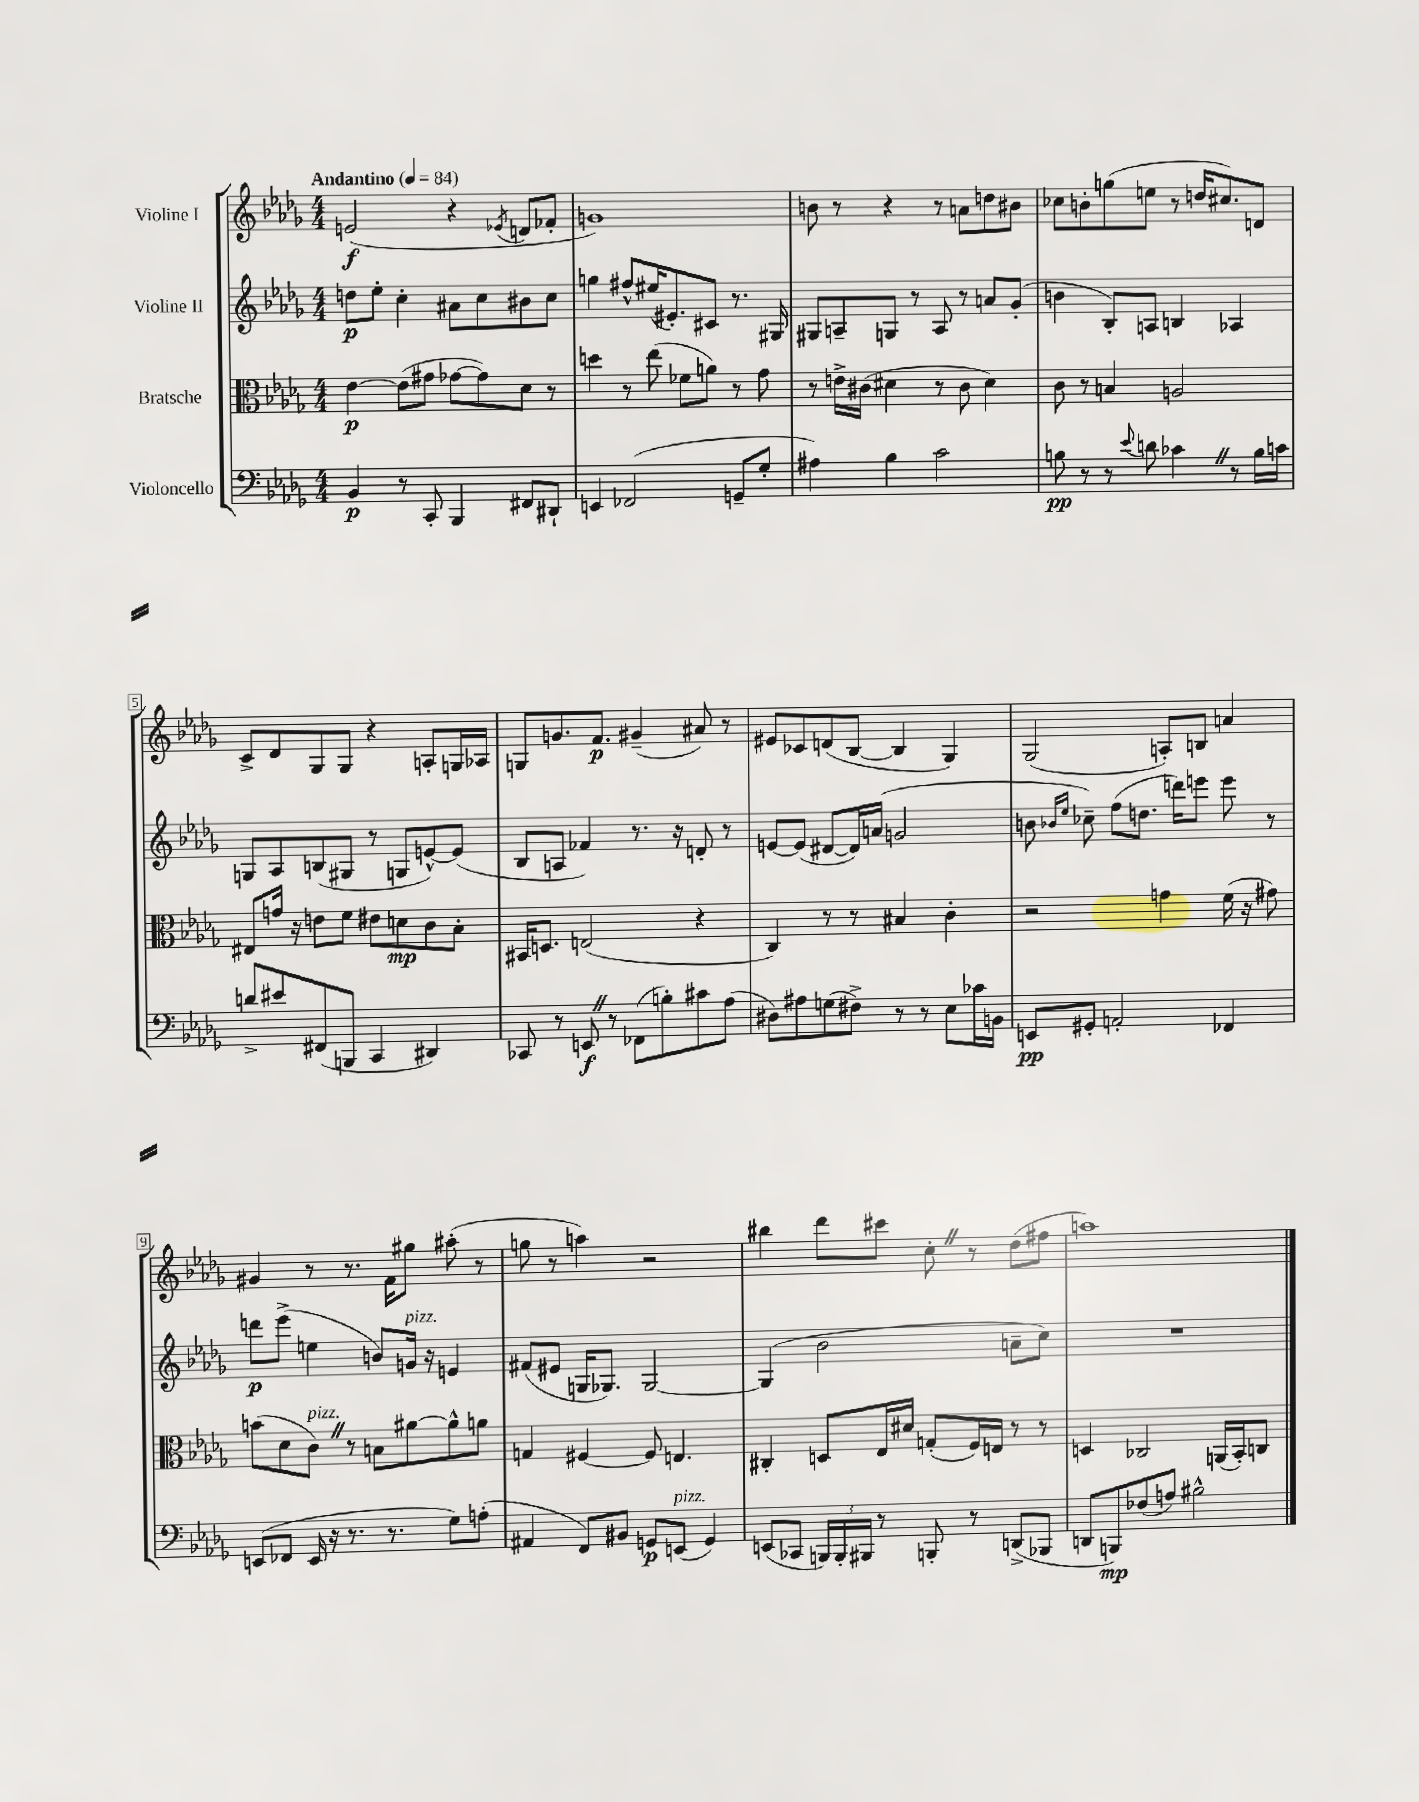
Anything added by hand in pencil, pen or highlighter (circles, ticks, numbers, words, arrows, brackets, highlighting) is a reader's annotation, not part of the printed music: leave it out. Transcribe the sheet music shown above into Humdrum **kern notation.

**kern	**dynam	**kern	**dynam	**kern	**dynam	**kern	**dynam
*part4	*part4	*part3	*part3	*part2	*part2	*part1	*part1
*staff4	*staff4	*staff3	*staff3	*staff2	*staff2	*staff1	*staff1
*I"Violoncello	*	*I"Bratsche	*	*I"Violine II	*	*I"Violine I	*
*clefF4	*	*clefC3	*	*clefG2	*	*clefG2	*
*k[b-e-a-d-g-]	*	*k[b-e-a-d-g-]	*	*k[b-e-a-d-g-]	*	*k[b-e-a-d-g-]	*
*M4/4	*	*M4/4	*	*M4/4	*	*M4/4	*
*MM84	*	*MM84	*	*MM84	*	*MM84	*
=1	=1	=1	=1	=1	=1	=1	=1
!	!	!	!	!	!	!LO:TX:a:B:t=Andantino	!
4BB-/	p	[4e-\	p	8ddn\L	p	(2en/	f
.	.	.	.	8ee-'\J	.	.	.
8r	.	(8e-\L]	.	4cc'\	.	.	.
8CC'/	.	8g#X\J	.	.	.	.	.
4BBB-/	.	[8g-X\L	.	8a#X\L	.	4r	.
.	.	8g-\])	.	8cc\	.	.	.
.	.	.	.	.	.	8qe-X/	.
8FF#X/L	.	8d-\J	.	8b#X\	.	8dn/L	.
8DD#X`/J	.	8r	.	8cc\J	.	8f-X'/J	.
=2	=2	=2	=2	=2	=2	=2	=2
4EEn/	.	4ddn\	.	4ggn\	.	1gn)	.
(2FF-X/	.	8r	.	8ff#X^^/L	.	.	.
.	.	(8ee-\	.	(16ee#X/K	.	.	.
.	.	.	.	8.e#X'/)	.	.	.
.	.	8f-X\L	.	.	.	.	.
.	.	8an\J)	.	8c#X/J	.	.	.
8GGn~/L	.	8r	.	8.r	.	.	.
8G-'/J	.	8g-\	.	.	.	.	.
.	.	.	.	16G#X/	.	.	.
=3	=3	=3	=3	=3	=3	=3	=3
4A#X\)	.	8r	.	8G#X/L	.	8bn\	.
.	.	16en^\LL	.	8An~/	.	8r	.
.	.	(16c#X\JJ	.	.	.	.	.
4B-\	.	4d#X\	.	8Gn/J	.	4r	.
.	.	.	.	8r	.	.	.
2c\	.	8r	.	8A/	.	8r	.
.	.	8c#\	.	8r	.	8an\L	.
.	.	4d#\)	.	8an/L	.	8ddn\	.
.	.	.	.	(8g-'/J	.	8b#X\J	.
=4	=4	=4	=4	=4	=4	=4	=4
8Bn\	pp	8c\	.	4bn\	.	8cc-X\L	.
8r	.	8r	.	.	.	8bn'\	.
8r	.	4Bn/	.	8B-'/L)	.	(8ggn\	.
8qqe-/	.	.	.	.	.	.	.
8dn\	.	.	.	8An/J	.	8een\J	.
4c-XZ\	.	2An/	.	4Bn/	.	8r	.
.	.	.	.	.	.	16ddn/KL	.
.	.	.	.	.	.	8.cc#X/)	.
8r	.	.	.	4A-X/	.	.	.
16B\LL	.	.	.	.	.	8dn/J	.
16cn\JJ	.	.	.	.	.	.	.
!!LO:LB:g=z
=5	=5	=5	=5	=5	=5	=5	=5
8dn^/L	.	8E#X/L	.	8Gn/L	.	8c^/L	.
8e#X/	.	16gn/Jk	.	8A-/	.	8d-/	.
.	.	16r	.	.	.	.	.
(8FF#X/	.	8en\L	.	(8Bn/	.	8G-/	.
8BBBn/J	.	8f\J	.	8G#X/J	.	8G-/J	.
4CC/	.	8e#X\L	.	8r	.	4r	.
.	.	8dn\	mp	8Gn/L	.	.	.
4DD#X/)	.	8c\	.	[8en^^/)	.	8An'/L	.
.	.	8B-'\J	.	(8e/J]	.	16Gn/L	.
.	.	.	.	.	.	16A-X/JJ	.
=6	=6	=6	=6	=6	=6	=6	=6
8CC-X/	.	16BB#X/KL	.	8B-/L	.	8Gn/L	.
.	.	8.Dn/J	.	.	.	.	.
8r	.	.	.	8An/J	.	8.gn/	.
8EEnZ/	f	(2En/	.	4f-X/)	.	.	.
.	.	.	.	.	.	8.f/J	p
8r	.	.	.	.	.	.	.
(8FF-X\L	.	.	.	8.r	.	(4g#X~/	.
8Bn'\)	.	.	.	.	.	.	.
.	.	.	.	16r	.	.	.
8c#X\	.	4r	.	8dn'/	.	8a#X/)	.
(8A-\J	.	.	.	8r	.	8r	.
=7	=7	=7	=7	=7	=7	=7	=7
8D#X\L)	.	4C/)	.	[8en/L	.	8e#X/L	.
8A#X\	.	.	.	(8e/J]	.	8c-X/	.
(8Gn\	.	8r	.	[8d#X/L	.	(8dn/	.
8F#X^\J)	.	8r	.	16d#/L])	.	[8B-/J	.
.	.	.	.	(16an/JJ	.	.	.
8r	.	4B#X/	.	2gn/	.	4B-/]	.
8r	.	.	.	.	.	.	.
8E-\L	.	4c'\	.	.	.	4G-/)	.
16c-X\L	.	.	.	.	.	.	.
16BBn\JJ	.	.	.	.	.	.	.
=8	=8	=8	=8	=8	=8	=8	=8
8EEn/L	pp	2r	.	8bn\	.	(2G-/	.
.	.	.	.	16qqb-X/LL	.	.	.
.	.	.	.	16qqee-/JJ	.	.	.
8GG#X'/J	.	.	.	8cc-X~\)	.	.	.
2AAn'/	.	.	.	(8ff\L	.	.	.
.	.	.	.	8.ddn\J	.	.	.
.	.	4gn\	.	.	.	8An'/L)	.
.	.	.	.	16dddn\KL)	.	.	.
.	.	.	.	8eeen\J	.	8Bn/J	.
4FF-X/	.	(16f\	.	8eee\	.	4an/	.
.	.	16r	.	.	.	.	.
.	.	8g#X\)	.	8r	.	.	.
!!LO:LB:g=z
=9	=9	=9	=9	=9	=9	=9	=9
(8EEn/L	.	(8bn\L	.	8dddn\L	p	4g#X/	.
8FF-X/J	.	8d-\	.	(8eee-^\J	.	.	.
!	!	!LO:TX:a:i:t=pizz.	!	!	!	!	!
16EE/	.	8cZ\J)	.	4een\	.	8r	.
16r	.	.	.	.	.	.	.
8.r	.	8r	.	.	.	8.r	.
.	.	8Bn\L	.	8bn/L)	.	.	.
8.r	.	.	.	.	.	16f\KL	.
!	!	!	!	!LO:TX:a:i:t=pizz.	!	!	!
.	.	[8a#X\	.	16gn/Jk	.	8gg#X\J	.
.	.	.	.	16r	.	.	.
8G-\L)	.	8a#^^\]	.	4en/	.	(8aa#X'\	.
(8An'\J	.	8an\J	.	.	.	8r	.
=10	=10	=10	=10	=10	=10	=10	=10
4AA#X/	.	4Gn/	.	(8f#X/L	.	8ggn\	.
.	.	.	.	8e#X/J	.	8r	.
8FF/L)	.	[4F#X/	.	16Gn/KL	.	4aan\)	.
.	.	.	.	8.G-X/J)	.	.	.
8BB#X/J	.	.	.	.	.	.	.
8GGn/L	p	8F#/]	.	[2G-/	.	2r	.
!LO:TX:a:i:t=pizz.	!	!	!	!	!	!	!
(8EEn/J	.	4.En/	.	.	.	.	.
4GG/)	.	.	.	.	.	.	.
=11	=11	=11	=11	=11	=11	=11	=11
(8EEn/L	.	4C#X'/	.	(4G-/]	.	4bb#X\	.
8CC-X/J	.	.	.	.	.	.	.
24BBBn/LL)	.	8Dn/L	.	2b-\	.	8ddd-\L	.
24BBB'/	.	.	.	.	.	.	.
24BBB#X/JJ	.	.	.	.	.	.	.
8r	.	16E-/L	.	.	.	8ccc#X\J	.
.	.	16d#X/JJ	.	.	.	.	.
8BBBn'/	.	(8Gn'/L	.	.	.	8cc'Z\	.
8r	.	16F/L)	.	.	.	8r	.
.	.	16En/JJ	.	.	.	.	.
(8DDn^/L	.	8r	.	8an~\L	.	(8dd-\L	.
8BBB-X/J	.	8r	.	8cc\J)	.	8ff#X\J	.
=12	=12	=12	=12	=12	=12	=12	=12
8DDn/L	.	4Dn/	.	1r	.	1aan)	.
8BBBn/)	mp	.	.	.	.	.	.
(8F-X/	.	2C-X/	.	.	.	.	.
8An/J)	.	.	.	.	.	.	.
2B#X^^\	.	.	.	.	.	.	.
.	.	(16AAn/LL	.	.	.	.	.
.	.	16BB-'/J)	.	.	.	.	.
.	.	8Cn/J	.	.	.	.	.
==	==	==	==	==	==	==	==
*-	*-	*-	*-	*-	*-	*-	*-
